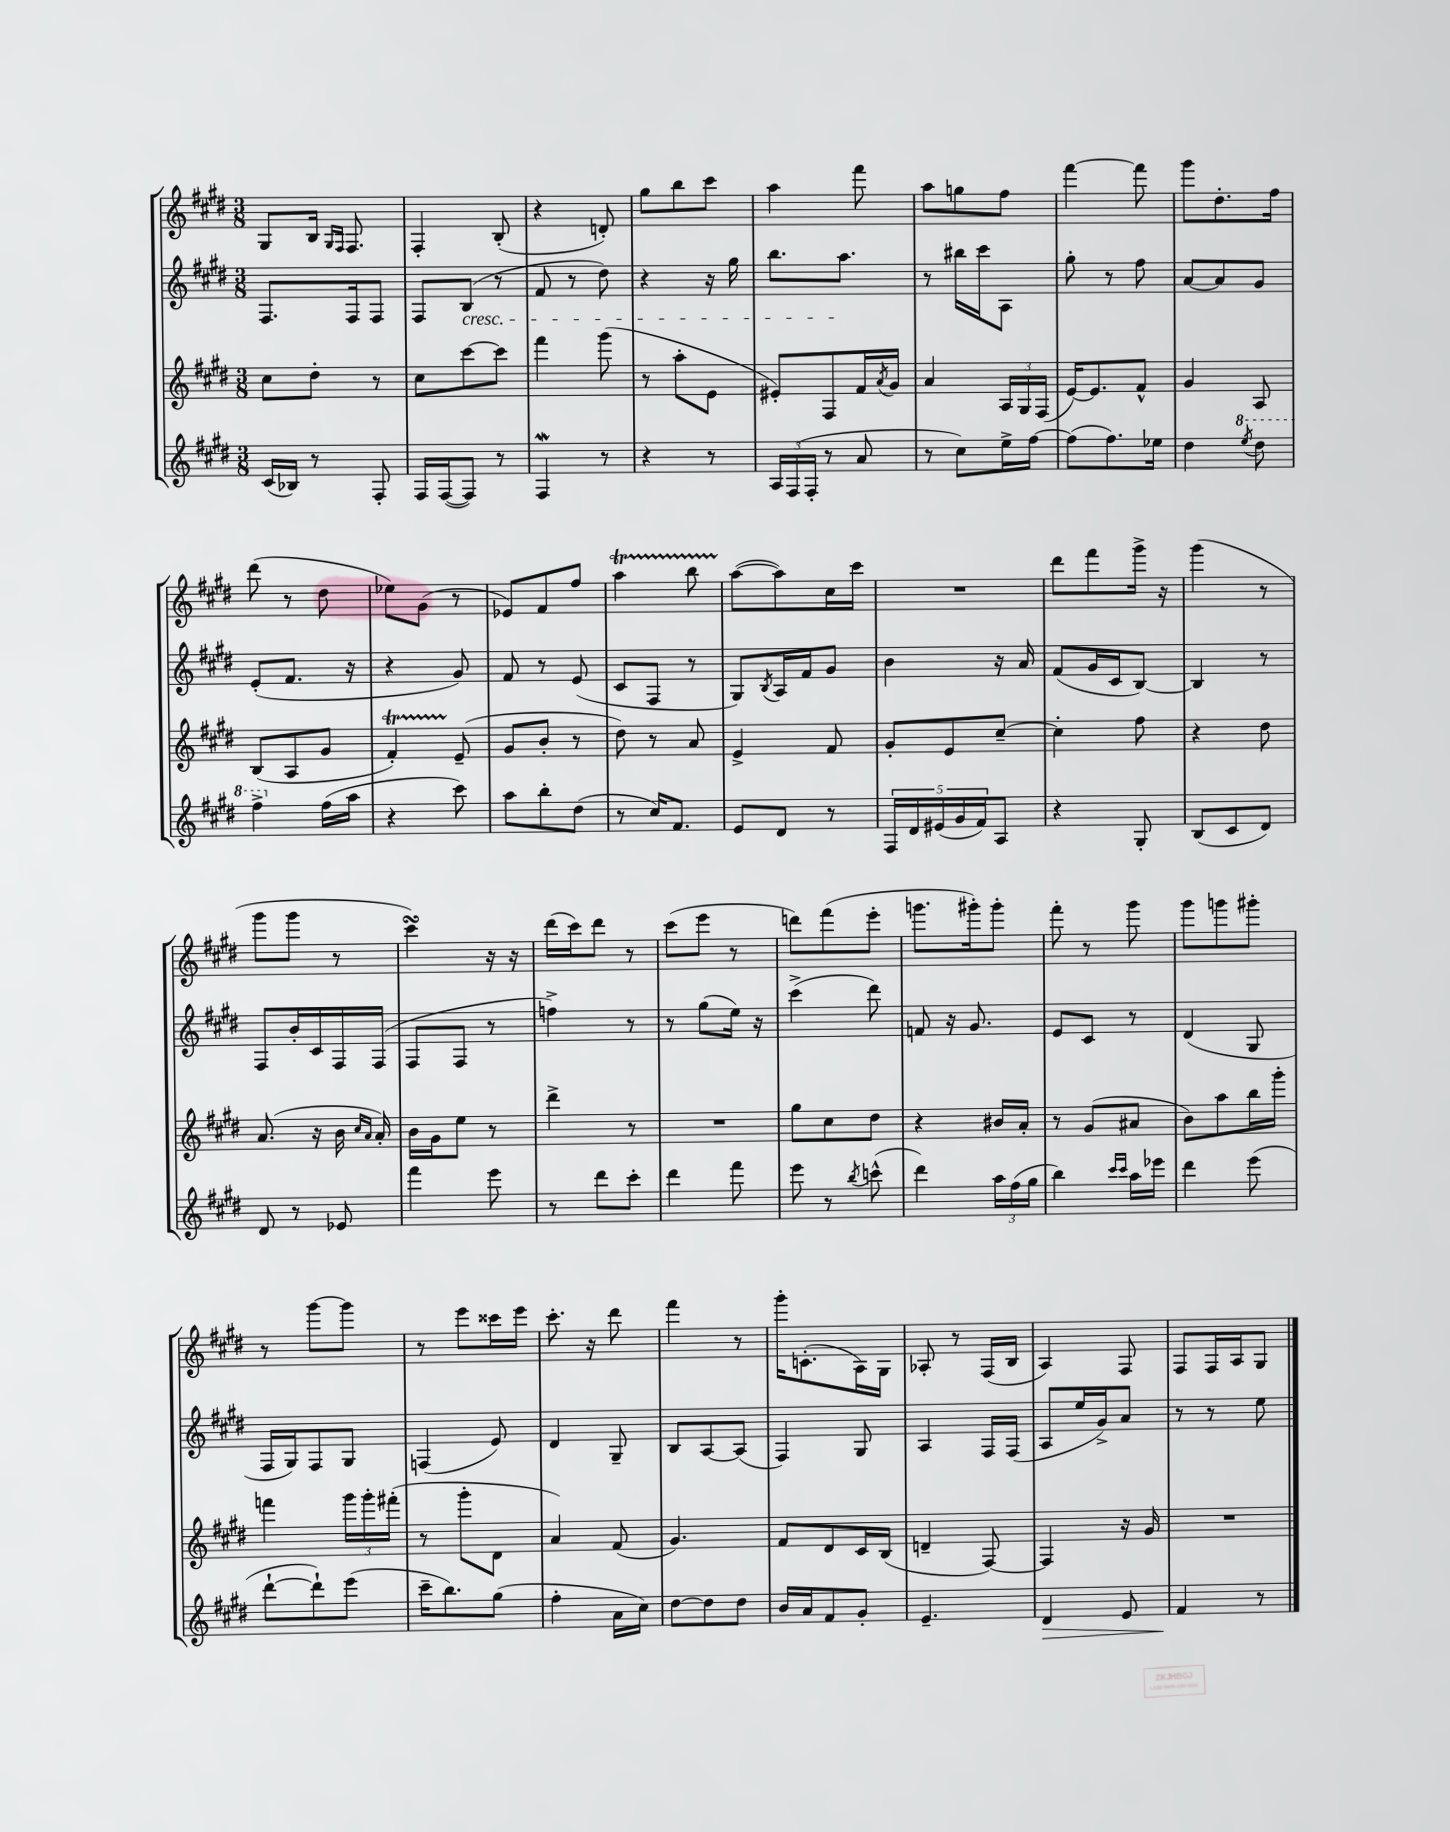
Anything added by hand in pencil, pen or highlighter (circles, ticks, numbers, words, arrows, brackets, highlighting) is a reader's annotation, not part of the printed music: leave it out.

**kern	**kern	**kern	**kern
*staff4	*staff3	*staff2	*staff1
*clefG2	*clefG2	*clefG2	*clefG2
*k[f#c#g#d#]	*k[f#c#g#d#]	*k[f#c#g#d#]	*k[f#c#g#d#]
*M3/8	*M3/8	*M3/8	*M3/8
(16c#/LL	8cc#\L	8.F#/L	8G#/L
16B-/JJ)	.	.	.
8r	8dd#'\J	.	16B/Jk
.	.	.	16qqG#/LL
.	.	.	16qqF#/JJ
.	.	16F#/k	8.F#/
8F#'/	8r	8F#/J	.
=	=	=	=
16F#/LL	8cc#\L	8F#/L	4F#'/
([16F#/J	.	.	.
8F#/]J)	[8ccc#\	(8B/J	.
8r	8ccc#\]J	8r	(8B'/
=	=	=	=
4F#/	4fff#\	8f#/	4r
.	.	8r	.
8r	(8ggg#\	8dd#\)	8d'/)
=	=	=	=
4r	8r	4r	8gg#\L
.	8aa'\L	.	8bb\
8r	8e\J	16r	8ccc#\J
.	.	16gg#\	.
=	=	=	=
24A/LL	8e#'/L)	8.bb\L	4aa\
(24F#/	.	.	.
24F#'/JJ	.	.	.
8r	8F#/	.	.
.	.	8.aa\J	.
8a/	16f#/L	.	8fff#\
.	8qa/	.	.
.	16g#/JJ	.	.
=	=	=	=
8r	4a/	8r	8aa\L
8cc#\L)	.	16bb#\LL	8gg\
.	.	16ccc#\J	.
16ee^\L	24A/LL	8A\J	8ff#\J
.	24G#/	.	.
[16ff#\JJ	.	.	.
.	(24F#/JJ	.	.
=	=	=	=
(8ff#\]L	[16e/LK)	8gg#'\	[4fff#\
.	8.e/]	.	.
8.ff#\)	.	8r	.
.	8f#^^/J	8ff#\	8fff#\]
16ee-\Jk	.	.	.
=	=	=	=
4dd#\	4g#/	[8a/L	8ggg#\L
.	.	8a/]	8.dd#'\
8qeee/	.	.	.
8ddd#\	8A/	8g#/J	.
.	.	.	16ff#\Jk
=	=	=	=
4fff#^\	(8B/L	(8e'/L	(8ddd#\
.	8A/	8.f#/J	8r
(16ff#\LL	8g#/J	.	8dd#\
16aa\JJ	.	16r	.
=	=	=	=
4r	4f#'/)	4r	8ee-\L)
.	.	.	(8g#\J
8ccc#\)	(8e~/	8g#/)	8r
=	=	=	=
8aa\L	8g#/L	8f#/	8e-/L)
8bb'\	8b'/J	8r	8f#/
(8dd#\J	8r	(8e/	8ff#/J
=	=	=	=
8r	8dd#\)	8c#/L	4aa\
16cc#/LK)	8r	8F#/J	.
8.f#/J	.	.	.
.	8a/	8r	8bb\
=	=	=	=
8e/L	4e^/	8G#/L)	([8aa\L
.	.	8qB/	.
8d#/J	.	16A/L	8aa\])
.	.	16f#/J	.
8r	8f#/	8g#/J	16cc#\L
.	.	.	16ccc#\JJ
=	=	=	=
20F#/LL	8g#'/L	4b\	4.r
20d#/	.	.	.
(20e#/	.	.	.
.	8e/	.	.
20g#/	.	.	.
20f#/J)	.	.	.
8A/J	[8cc#~/J	16r	.
.	.	16a/	.
=	=	=	=
4r	4cc#'\]	(8f#/L	8ddd#\L
.	.	16g#/L	8fff#\
.	.	16c#/J	.
8G#'/	8ff#\	[8B/J)	16ggg#^\Jk
.	.	.	16r
=	=	=	=
(8B/L	4r	4B/]	(4ggg#\
8c#/	.	.	.
8d#/J)	8dd#\	8r	8r
=	=	=	=
8d#/	(8.a/	8F#/L	8ggg#\L
8r	.	16b'/L	8ggg#\J
.	16r	16c#/	.
8e-/	16b\	16F#/	8r
.	16qqcc#/LL	.	.
.	16qqa/JJ	.	.
.	16a'/)	(16F#/JJ	.
=	=	=	=
4fff#\	16b\LL	8F#/L	4ccc#\)
.	16g#\J	.	.
.	8ee\J	8F#/J	.
8eee\	8r	8r	16r
.	.	.	16r
=	=	=	=
8r	4ddd#^\	4ff^\)	(16ddd#\LL
.	.	.	16ccc#\J)
8ddd#\L	.	.	8ddd#\J
8ccc#'\J	8r	8r	8r
=	=	=	=
4ddd#\	4.r	8r	(8ccc#\L
.	.	(8gg#\L	8eee\J
8fff#\	.	16ee\Jk)	8r
.	.	16r	.
=	=	=	=
8eee\	8gg#\L	(4ccc#^\	8ddd\L)
8r	8cc#\	.	(8fff#\
8qbb/	.	.	.
(8ccc^^\	8dd#\J	8ddd#\)	8eee'\J
=	=	=	=
4ddd#\)	4r	8f/	8.ggg\L
.	.	16r	.
.	.	8.g#/	16ggg#'\k)
24aa\LL	16b#/LL	.	8ggg#'\J
(24ff#\	.	.	.
.	16a'/JJ	.	.
24gg#\JJ	.	.	.
=	=	=	=
4bb\)	8r	8e/L	8fff#'\
.	(8g#/L	8c#/J	8r
16qqccc#/LL	.	.	.
16qqccc#/JJ	.	.	.
16aa\LL	8a#/J	8r	8ggg#\
16eee-\JJ	.	.	.
=	=	=	=
4ddd#\	8b\L)	(4d#/	8ggg#\L
.	8aa\	.	8ggg\
(8eee\	16bb\L	8G#/	8ggg#'\J
.	16ggg#'\JJ	.	.
=	=	=	=
[8ddd#`\L	4fff\	16F#/LL	8r
.	.	16G#/J)	.
8ddd#`\])	.	8F#/	[8ggg#\L
(8eee\J	24ggg#\LL	8G#/J	8ggg#\]J
.	24ggg#'\	.	.
.	(24fff#'\JJ	.	.
=	=	=	=
16ccc#~\LK	8r	(4F/	8r
8.bb\)	.	.	.
.	8ggg#'\L	.	8eee\L
(8gg#\J	8d#\J	8e/)	16ccc##\L
.	.	.	16eee\JJ
=	=	=	=
4ff#'\	4a/)	4d#/	8.ccc#'\
.	.	.	16r
16a\LL	(8f#/	8G#~/	8ddd#\
16cc#\JJ)	.	.	.
=	=	=	=
[8dd#\L	4.g#/)	8B/L	4fff#\
8dd#\]	.	[8A/	.
8dd#\J	.	(8A/]J	8r
=	=	=	=
16b/LL	8f#/L	4F#/)	16ggg#'\LK
16a/J	.	.	(8.c'\
8f#/	8d#/	.	.
8g#'/J	16c#/L	8G#/	16A\L)
.	(16B/JJ	.	16G#\JJ
=	=	=	=
4.e~/	4d~/	4A/	8A-'/
.	.	.	8r
.	[8F#/)	16F#/LL	(16F#/LL
.	.	(16F#/JJ	16B/JJ
=	=	=	=
4d#/	4F#/]	8A/L	4A/)
.	.	16ee/L	.
.	.	16g#^/J)	.
8e/	16r	8a/J	8F#/
.	16g#/	.	.
=	=	=	=
4f#/	4.r	8r	8F#/L
.	.	8r	16F#/L
.	.	.	16A/J
8r	.	8ee\	8G#/J
==	==	==	==
*-	*-	*-	*-
